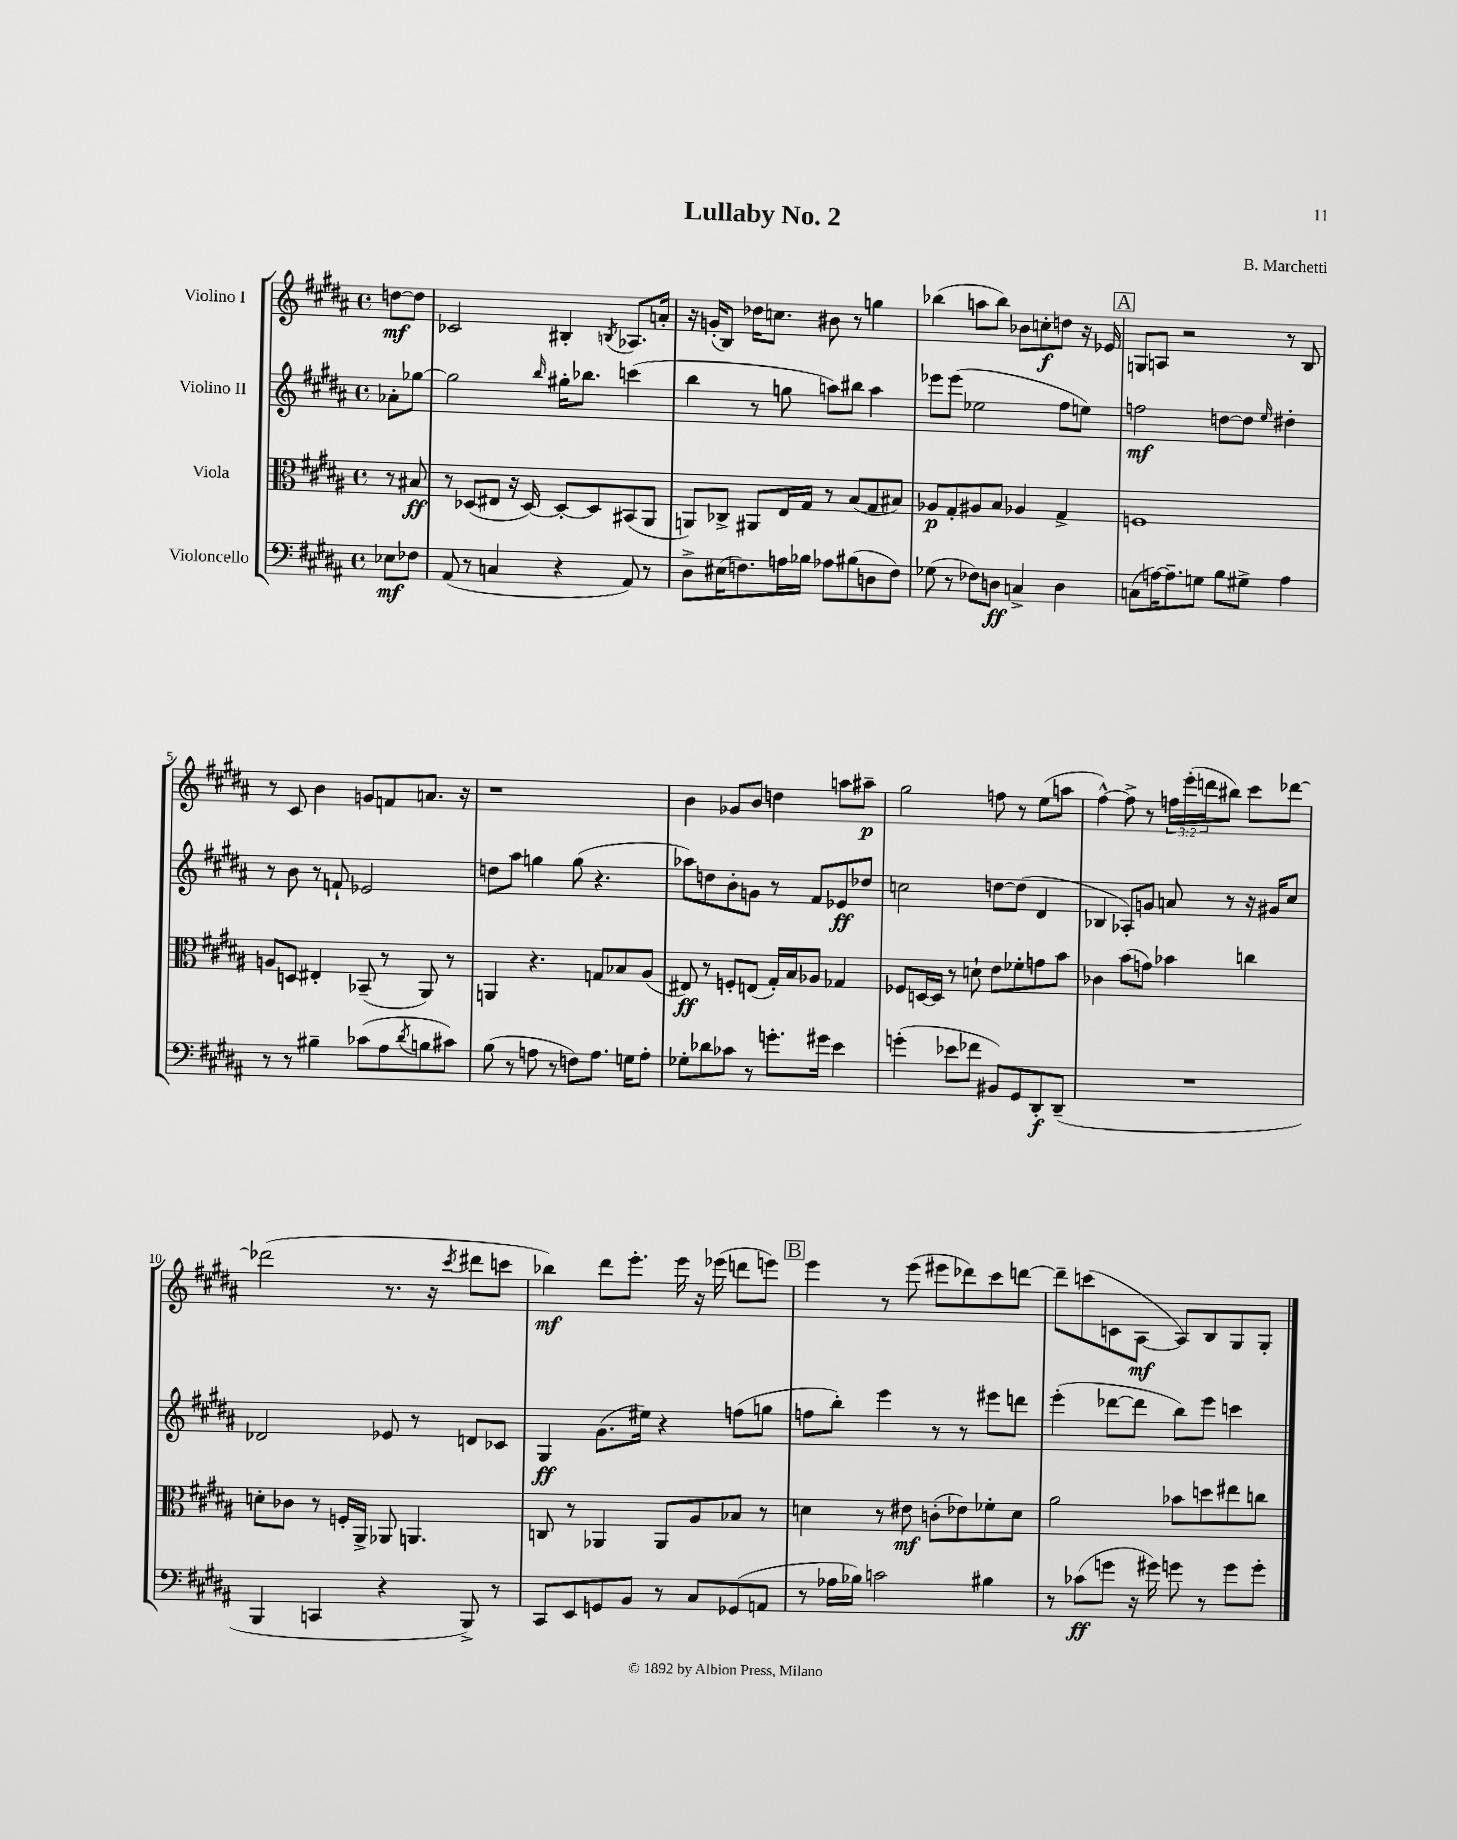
\header { title = "Lullaby No. 2" composer = "B. Marchetti" }
<<
\new StaffGroup <<
\new Staff = "s0" \with { instrumentName = "Violino I" } {
    \clef treble \key b \major \defaultTimeSignature \time 4/4 \override Staff.TupletNumber.text = #tuplet-number::calc-fraction-text \partial 4
    d''8~\mf d''8 |
    ces'2 bis4-. \acciaccatura { b8 } aes8. a'16-. |
    r16 g'16-.( b8) des''16 c''8. bis'8 r8 g''4 |
    bes''4( a''8 bes''8) bes'8 c''8-.\f d''8 r16 ees'16 |
    \mark \markup { \box "A" } g8 a8 r2 r8 b8 |
    r8 cis'8 b'4 g'8 f'8 a'8. r16 |
    r1 |
    b'4 ges'8 b'8 d''4 a''8 ais''8--\p |
    gis''2 f''8 r8 e''8( a''8 |
    fis''4~-^) fis''8-> r8 \tuplet 3/2 { f''16 e'''16-.( d'''16 } bis''8) cis'''8 des'''8~ |
    des'''2( r8. r16 \acciaccatura { cis'''8 } dis'''8 c'''8 |
    bes''4\mf) dis'''8 e'''8.-. e'''16 r16 ees'''16( d'''8 e'''8) |
    \mark \markup { \box "B" } e'''4 r8 e'''8( eis'''8 des'''8) cis'''8 d'''8~ |
    d'''8-- c'''8( c'8 ais8~\mf ais8) b8 gis8 gis8-. \bar "|." |
}
\new Staff = "s1" \with { instrumentName = "Violino II" } {
    \clef treble \key b \major \defaultTimeSignature \time 4/4 \partial 4
    aes'8-. ges''8~ |
    ges''2 \grace { b''16 } gis''16-. bes''8. c'''4( |
    b''4 r8 g''8 a''8) bis''8 a''4 |
    ees'''8 ees'''8( ees''2 fis''8 e''8) |
    \mark \markup { \box "A" } f''2\mf d''8~ d''8 \grace { e''16 } dis''4-. |
    r8 b'8 r8 f'8-! ees'2 |
    d''8 ais''8 g''4 g''8( r4. |
    aes''8) d''8 b'8-. g'8 r8 fis'8 ees'8\ff des''8 |
    c''2 d''8~ d''8( dis'4 |
    bes4 aes8-.) g'8 a'8 r8 r16 gis'16 cis''8 |
    des'2 ees'8 r8 d'8 ces'8 |
    gis4\ff gis'8.( eis''16) r4 f''8( g''8 |
    \mark \markup { \box "B" } f''8 b''8-.) e'''4 r8 r8 eis'''8 d'''8 |
    e'''4-.( des'''8~ des'''8 b''8) e'''8 c'''4 \bar "|." |
}
\new Staff = "s2" \with { instrumentName = "Viola" } {
    \clef alto \key b \major \defaultTimeSignature \time 4/4 \partial 4
    r8 bis8\ff |
    r8 des8( eis8 r16 des16~) des8~-. des8 bis,8( ais,8 |
    a,8) ces8-> ais,8 e16 gis16 r8 b8( gis8 bis8) |
    aes8\p gis8-. ais8 b8 aes4 gis4-> |
    \mark \markup { \box "A" } f1 |
    a8 d8 eis4-. bes,8--( r8 ais,8) r8 |
    a,4 r4. g8 bes8 ais8( |
    eis8\ff) r8 f8-. e8( gis16-.) b16 aes8 ges4 |
    fes8 d16~ d16 r8 d'8-! e'8 fes'8-. g'8 b'8 |
    ces'4 b'8( g'8) bes'4 c''4 |
    d'8-. ces'8 r8 f16-. ais,16-> aes,8 a,4. |
    c8 r8 aes,4 aes,8 ais8 bes8 r8 |
    \mark \markup { \box "B" } d'4 r8 eis'8\mf c'8-.( ees'8) fes'8-. d'8 |
    ais'2 bes'8 d''8 eis''8 c''8 \bar "|." |
}
\new Staff = "s3" \with { instrumentName = "Violoncello" } {
    \clef bass \key b \major \defaultTimeSignature \time 4/4 \partial 4
    ees8\mf fes8 |
    ais,8( r8 c4 r4 ais,8) r8 |
    dis8-> eis16( f8.) a16 bes16 aes8 bis8( d8 f8) |
    ges8( r8 fes8) d8\ff c4-> d4 |
    \mark \markup { \box "A" } c8( a16~) a8.-- g8 b8 gis8-> a4 |
    r8 r8 bis4-- ces'8( ais8 \acciaccatura { dis'8 } b8 cis'8) |
    b8( r8 a8 r8 f8) a8. g16 a8-. |
    ges8-. des'8 ces'8 r8 g'8.-. gis'16 e'4 |
    g'4-.( ees'8 fes'8 bis,8) gis,8 dis,8-.\f dis,8--( |
    R1 |
    b,,4 c,4 r4 b,,8->) r8 |
    cis,8 e,8 g,8 b,8 r8 cis8 ges,8( a,8 |
    \mark \markup { \box "B" } r8 aes16 bes16) c'2 bis4 |
    r8 ces'8\ff( g'8 r16 gis'16) g'8 r8 g'8 g'8-. \bar "|." |
}
>>
>>
